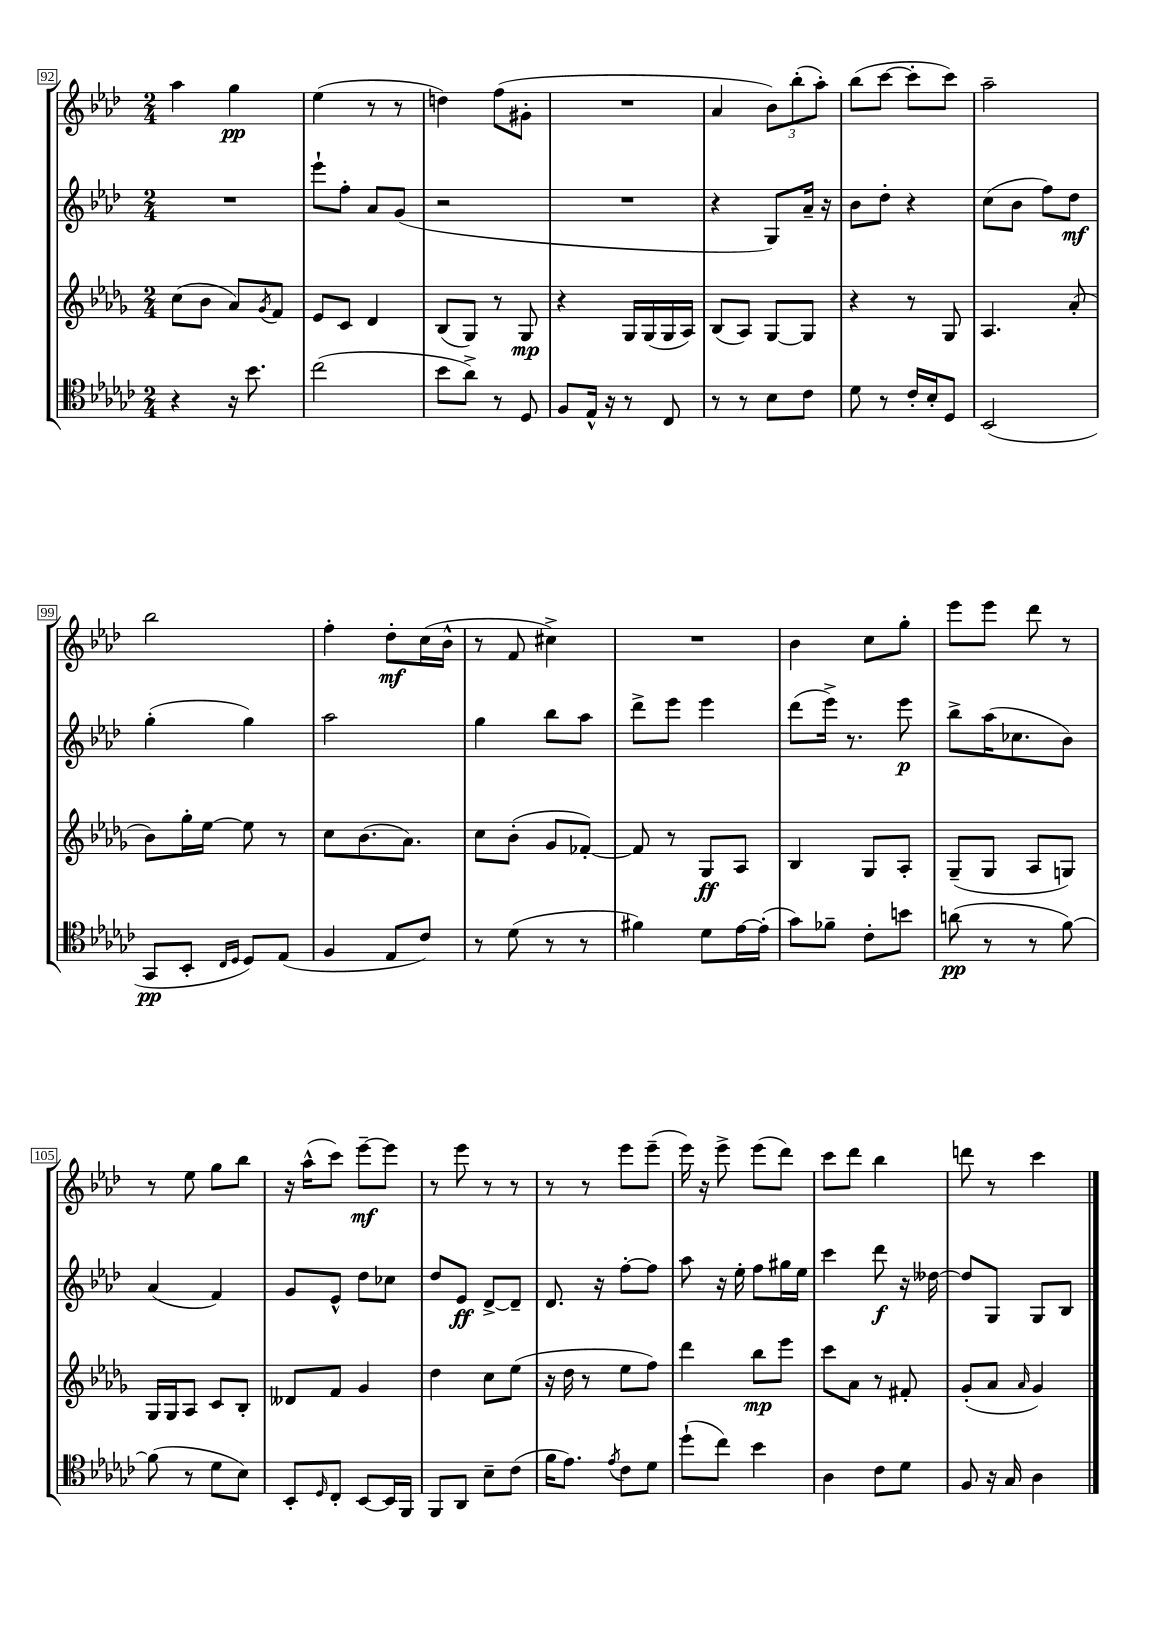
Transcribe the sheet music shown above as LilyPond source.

<<
\new StaffGroup <<
\new Staff = "s0" {
    \clef treble \key aes \major \numericTimeSignature \time 2/4
    aes''4 g''4\pp |
    ees''4( r8 r8 |
    d''4) f''8( gis'8-. |
    R2 |
    aes'4 \tuplet 3/2 { bes'8) bes''8-.( aes''8-.) } |
    bes''8( c'''8~ c'''8-. c'''8) |
    aes''2-- |
    bes''2 |
    f''4-. des''8-.\mf c''16( bes'16-^ |
    r8 f'8 cis''4->) |
    R2 |
    bes'4 c''8 g''8-. |
    ees'''8 ees'''8 des'''8 r8 |
    r8 ees''8 g''8 bes''8 |
    r16 aes''16-^( c'''8) ees'''8~--\mf ees'''8 |
    r8 ees'''8 r8 r8 |
    r8 r8 ees'''8 ees'''8--( |
    ees'''16) r16 ees'''8-> ees'''8( des'''8) |
    c'''8 des'''8 bes''4 |
    d'''8 r8 c'''4 \bar "|." |
}
\new Staff = "s1" {
    \clef treble \key aes \major \numericTimeSignature \time 2/4
    R2 |
    ees'''8-! f''8-. aes'8 g'8( |
    r2 |
    R2 |
    r4 g8) aes'16-- r16 |
    bes'8 des''8-. r4 |
    c''8( bes'8 f''8) des''8\mf |
    g''4-.( g''4) |
    aes''2 |
    g''4 bes''8 aes''8 |
    des'''8-> ees'''8 ees'''4 |
    des'''8( ees'''16->) r8. ees'''8\p |
    bes''8-> aes''16( ces''8. bes'8) |
    aes'4( f'4) |
    g'8 ees'8-^ des''8 ces''8 |
    des''8 ees'8\ff des'8~-> des'8-- |
    des'8. r16 f''8~-. f''8 |
    aes''8 r16 ees''16-. f''8 gis''16 ees''16 |
    c'''4 des'''8\f r16 deses''16~ |
    deses''8 g8 g8 bes8 \bar "|." |
}
\new Staff = "s2" {
    \clef treble \key des \major \numericTimeSignature \time 2/4
    c''8( bes'8 aes'8) \acciaccatura { ges'8 } f'8 |
    ees'8 c'8 des'4 |
    bes8( ges8) r8 ges8\mp |
    r4 ges16 ges16( ges16 aes16) |
    bes8( aes8) ges8~ ges8 |
    r4 r8 ges8 |
    aes4. aes'8-.( |
    bes'8) ges''16-. ees''16~ ees''8 r8 |
    c''8 bes'8.( aes'8.) |
    c''8 bes'8-.( ges'8 fes'8~-.) |
    fes'8 r8 ges8\ff aes8 |
    bes4 ges8 aes8-. |
    ges8--( ges8 aes8 g8) |
    ges16 ges16 aes8 c'8 bes8-. |
    deses'8 f'8 ges'4 |
    des''4 c''8 ees''8( |
    r16 des''16 r8 ees''8 f''8) |
    des'''4 bes''8\mp ees'''8 |
    c'''8 aes'8 r8 fis'8-. |
    ges'8-.( aes'8 \grace { aes'16 } ges'4) \bar "|." |
}
\new Staff = "s3" {
    \clef tenor \key ges \major \numericTimeSignature \time 2/4
    r4 r16 bes'8. |
    ces''2( |
    bes'8 aes'8->) r8 des8 |
    f8 ees16-^ r16 r8 ces8 |
    r8 r8 bes8 ces'8 |
    des'8 r8 ces'16-. bes16-. des8 |
    bes,2( |
    ges,8\pp bes,8-. \grace { ces16 des16 } des8) ees8( |
    f4 ees8 ces'8) |
    r8 des'8( r8 r8 |
    fis'4) des'8 ees'16~ ees'16-.( |
    ges'8) fes'8-- ces'8-. b'8 |
    a'8\pp( r8 r8 f'8~) |
    f'8( r8 des'8 bes8) |
    bes,8-. \grace { des16 } ces8-. bes,8~ bes,16 f,16 |
    f,8 aes,8 bes8-- ces'8( |
    f'16 ees'8.) \acciaccatura { ees'8 } ces'8 des'8 |
    des''8-!( ces''8) bes'4 |
    aes4 ces'8 des'8 |
    f8 r16 ges16 aes4 \bar "|." |
}
>>
>>
\layout { \context { \Score currentBarNumber = #92 \override BarNumber.stencil = #(make-stencil-boxer 0.1 0.3 ly:text-interface::print) } }
